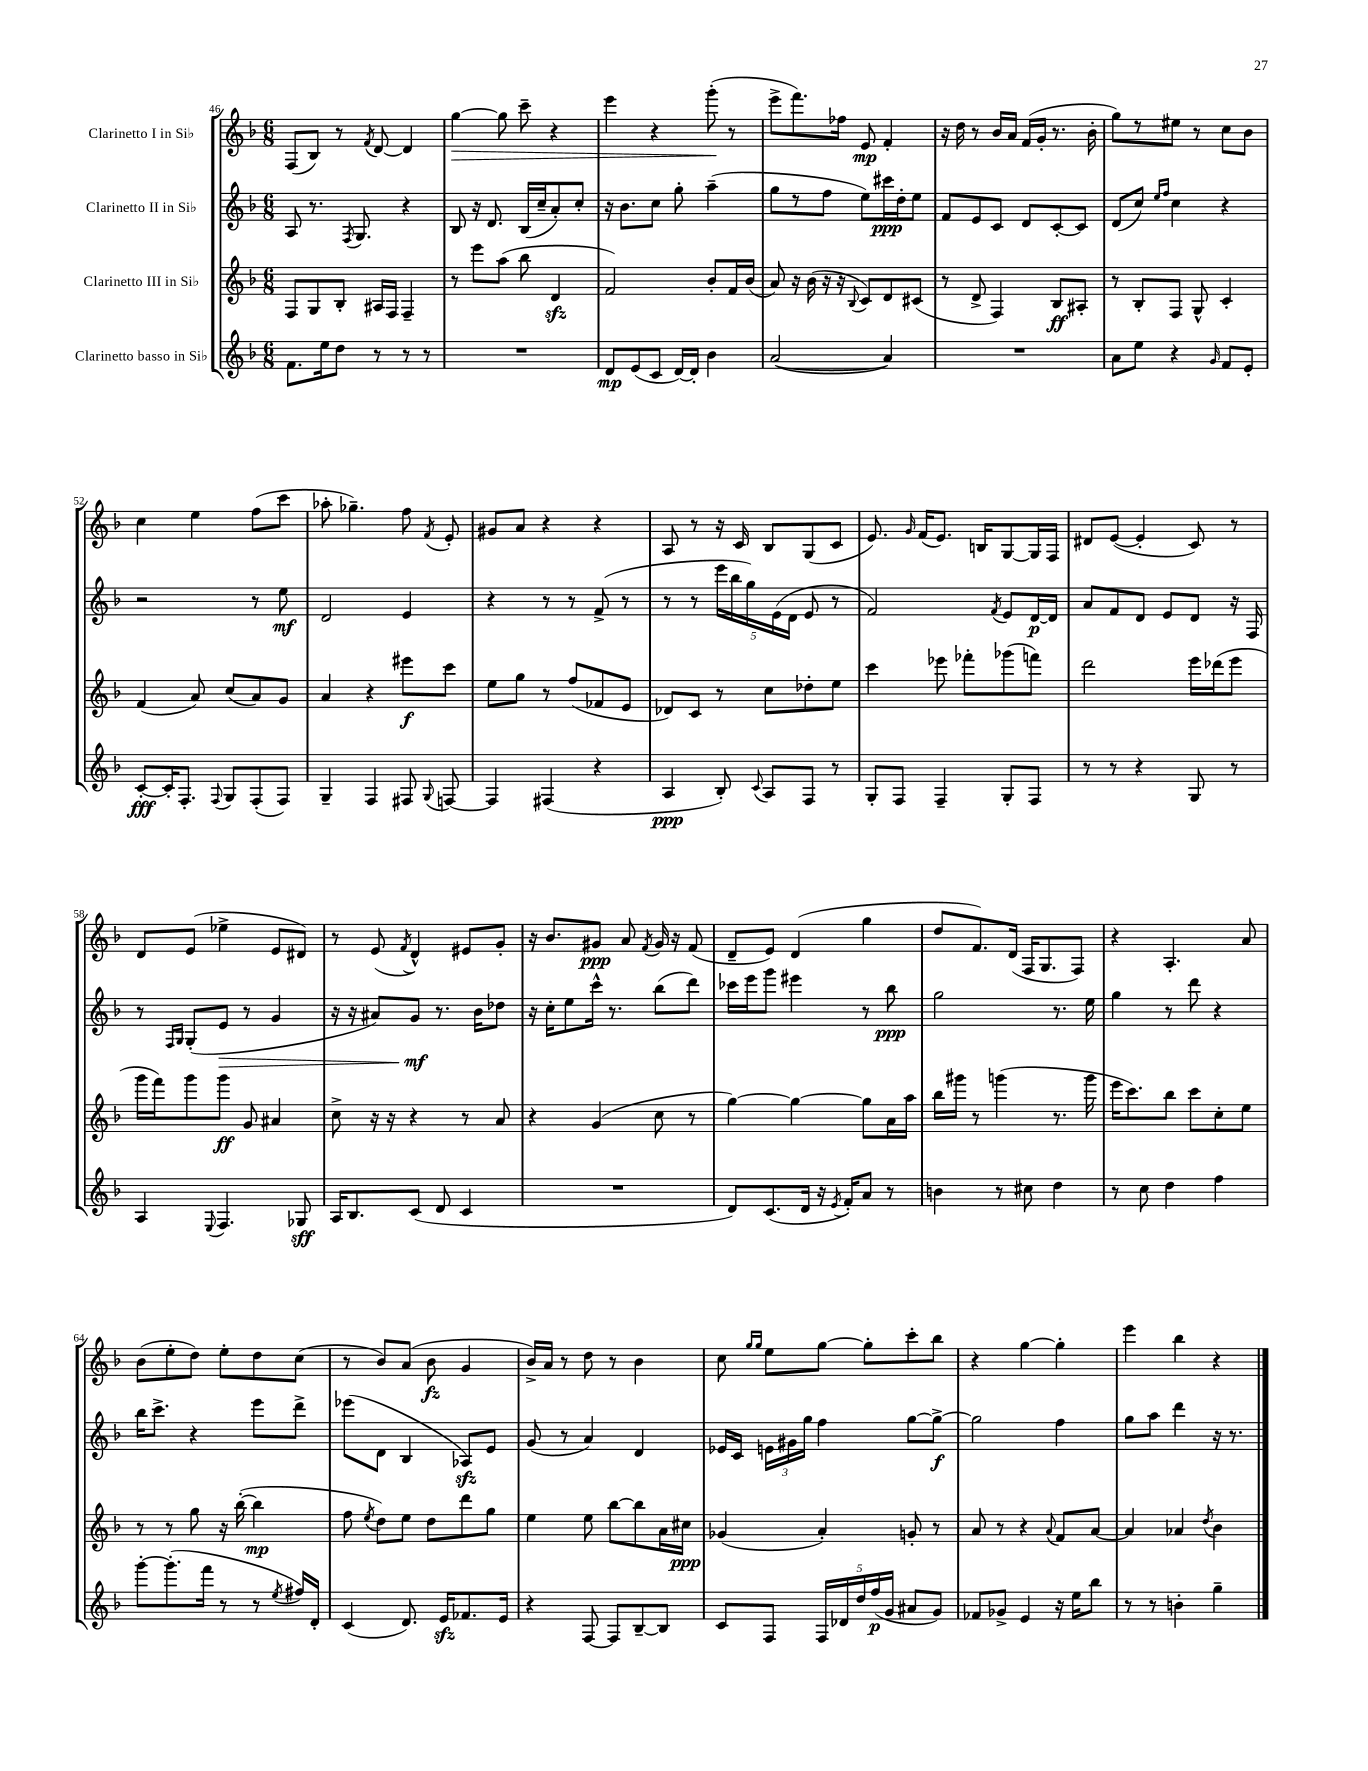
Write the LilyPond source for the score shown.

<<
\new StaffGroup <<
\new Staff = "s0" \with { instrumentName = "Clarinetto I in Sib" } {
    \clef treble \key f \major \numericTimeSignature \time 6/8
    \autoBeamOff f8[( bes8]) r8 \acciaccatura { f'8 } d'8~ d'4 |
    g''4~\> g''8 c'''8-- r4 |
    e'''4 r4 g'''8-.\!( r8 |
    e'''8[-> f'''8.) fes''16] e'8\mp f'4-. |
    r16 d''16 r8 bes'16[ a'16] f'16[( g'16]-. r8. bes'16-. |
    g''8[) r8 eis''8] r8 c''8[ bes'8] |
    c''4 e''4 f''8[( c'''8] |
    aes''8-. ges''4.--) f''8 \acciaccatura { f'8 } e'8-. |
    gis'8[ a'8] r4 r4 |
    a8 r8 r16 c'16 bes8[ g8( c'8] |
    e'8.) \grace { g'16 } f'16[( e'8.]) b16[ g8~ g16 f16] |
    dis'8[ e'8]~( e'4-. c'8) r8 |
    d'8[ e'8]( ees''4-> e'8[ dis'8]) |
    r8 e'8( \acciaccatura { f'8 } d'4-^) eis'8[ g'8]-. |
    r16 bes'8.[ gis'8]\ppp a'8 \acciaccatura { f'8 } gis'16 r16 f'8( |
    d'8[-- e'8]) d'4( g''4 |
    d''8[ f'8.) d'16]( f16[ g8. f8]) |
    r4 a4.-. a'8 |
    bes'8[( e''8-. d''8]) e''8[-. d''8 c''8]( |
    r8 bes'8[) a'8]( bes'8\fz g'4 |
    bes'16[->) a'16] r8 d''8 r8 bes'4 |
    c''8 \grace { g''16[ g''16] } e''8[ g''8]~ g''8[-. c'''8-. bes''8] |
    r4 g''4~ g''4-. |
    e'''4 bes''4 r4 \bar "|." |
}
\new Staff = "s1" \with { instrumentName = "Clarinetto II in Sib" } {
    \clef treble \key f \major \numericTimeSignature \time 6/8
    \autoBeamOff a8 r8. \acciaccatura { f8 } g8. r4 |
    bes8 r16 d'8. bes16[( c''16-- a'8-.) c''8]-. |
    r16 bes'8.[ c''8] g''8-. a''4--( |
    g''8[ r8 f''8] e''8[) cis'''16\ppp d''16-. e''8] |
    f'8[ e'8 c'8] d'8[ c'8~-. c'8] |
    d'8[( c''8]) \grace { e''16[ f''16] } c''4 r4 |
    r2 r8 e''8\mf |
    d'2 e'4 |
    r4 r8 r8 f'8->( r8 |
    r8 r8 \tuplet 5/4 { e'''16[ bes''16 g''16) e'16( d'16] } e'8 r8 |
    f'2) \acciaccatura { f'8 } e'8[ d'16~\p d'16] |
    a'8[ f'8 d'8] e'8[ d'8] r16 f16 |
    r8 \grace { f16[ g16] } g8[-.( e'8]\> r8 g'4 |
    r16 r16 ais'8[) g'8]\mf\! r8. bes'16[ des''8] |
    r16 c''16[-. e''8 c'''16]-^ r8. bes''8[( d'''8]) |
    ces'''16[ e'''16 g'''8] eis'''4 r8 bes''8\ppp |
    g''2 r8. e''16 |
    g''4 r8 d'''8 r4 |
    bes''16[ c'''8.]-> r4 e'''8[ d'''8]-> |
    ees'''8[( d'8] bes4 aes8[\sfz) e'8] |
    g'8( r8 a'4) d'4 |
    ees'16[ c'16] \tuplet 3/2 { e'16[ gis'16 g''16] } f''4 g''8[~ g''8]~->\f |
    g''2 f''4 |
    g''8[ a''8] d'''4 r16 r8. \bar "|." |
}
\new Staff = "s2" \with { instrumentName = "Clarinetto III in Sib" } {
    \clef treble \key f \major \numericTimeSignature \time 6/8
    \autoBeamOff f8[ g8 bes8]-. ais16[ f16] f4-- |
    r8 e'''8[ a''8]( bes''8 d'4\sfz |
    f'2) bes'8[-. f'16 bes'16]( |
    a'8) r16 bes'16( r16 r16 \appoggiatura { bes8 } c'8[) d'8 cis'8]( |
    r8 d'8-> f4) bes8[\ff ais8]-. |
    r8 bes8[-. f8] g8-^ c'4-. |
    f'4( a'8) c''8[( a'8) g'8] |
    a'4 r4 eis'''8[\f c'''8] |
    e''8[ g''8] r8 f''8[( fes'8 e'8] |
    des'8[) c'8] r8 c''8[ des''8-. e''8] |
    c'''4 ees'''8 fes'''8[-. ges'''8( f'''8]) |
    d'''2 e'''16[ des'''16( e'''8] |
    g'''16[ f'''16) g'''8 g'''8]\ff g'8 ais'4 |
    c''8-> r16 r16 r4 r8 a'8 |
    r4 g'4( c''8 r8 |
    g''4~) g''4~ g''8[ a'16 a''16] |
    bes''16[ gis'''16] r8 g'''4( r8. g'''16 |
    e'''16[ c'''8.) bes''8] c'''8[ c''8-. e''8] |
    r8 r8 g''8 r16 bes''16~-.( bes''4\mp |
    f''8 \acciaccatura { e''8 } d''8[) e''8] d''8[ d'''8 g''8] |
    e''4 e''8 bes''8[~ bes''8 a'16 cis''16]\ppp |
    ges'4( a'4-.) g'8-. r8 |
    a'8 r8 r4 \appoggiatura { a'8 } f'8[ a'8]~ |
    a'4 aes'4 \acciaccatura { d''8 } bes'4 \bar "|." |
}
\new Staff = "s3" \with { instrumentName = "Clarinetto basso in Sib" } {
    \clef treble \key f \major \numericTimeSignature \time 6/8
    \autoBeamOff f'8.[ e''16 d''8] r8 r8 r8 |
    R2. |
    d'8[\mp e'8( c'8] d'16[~) d'16]-. bes'4 |
    a'2~( a'4) |
    R2. |
    a'8[ e''8] r4 \grace { g'16 } f'8[ e'8]-. |
    c'8[~-.\fff c'16-. f8.]-. \appoggiatura { f8 } g8[ f8-.( f8]) |
    g4-- f4 fis8 \appoggiatura { g8 } f8~ |
    f4 fis4( r4 |
    a4\ppp bes8-.) \appoggiatura { c'8 } a8[ f8] r8 |
    g8[-. f8] f4-- g8[-. f8] |
    r8 r8 r4 g8 r8 |
    a4 \appoggiatura { e8 } f4. ges8\sff |
    a16[ bes8. c'8]( d'8 c'4 |
    R2. |
    d'8[) c'8.( d'16] r16 \acciaccatura { e'8 } f'16[-.) a'8] r8 |
    b'4 r8 cis''8 d''4 |
    r8 c''8 d''4 f''4 |
    g'''8[~-. g'''8.-.( f'''16] r8 r8 \acciaccatura { e''8 } fis''16[) d'16]-. |
    c'4( d'8.) e'16[\sfz fes'8. e'16] |
    r4 f8~ f8[ bes8~-- bes8] |
    c'8[ f8] \tuplet 5/4 { f16[ des'16 d''16 f''16\p( g'16] } ais'8[ g'8]) |
    fes'8[ ges'8]-> e'4 r16 e''16[ bes''8] |
    r8 r8 b'4-. g''4-- \bar "|." |
}
>>
>>
\layout { \context { \Score currentBarNumber = #46 } }
